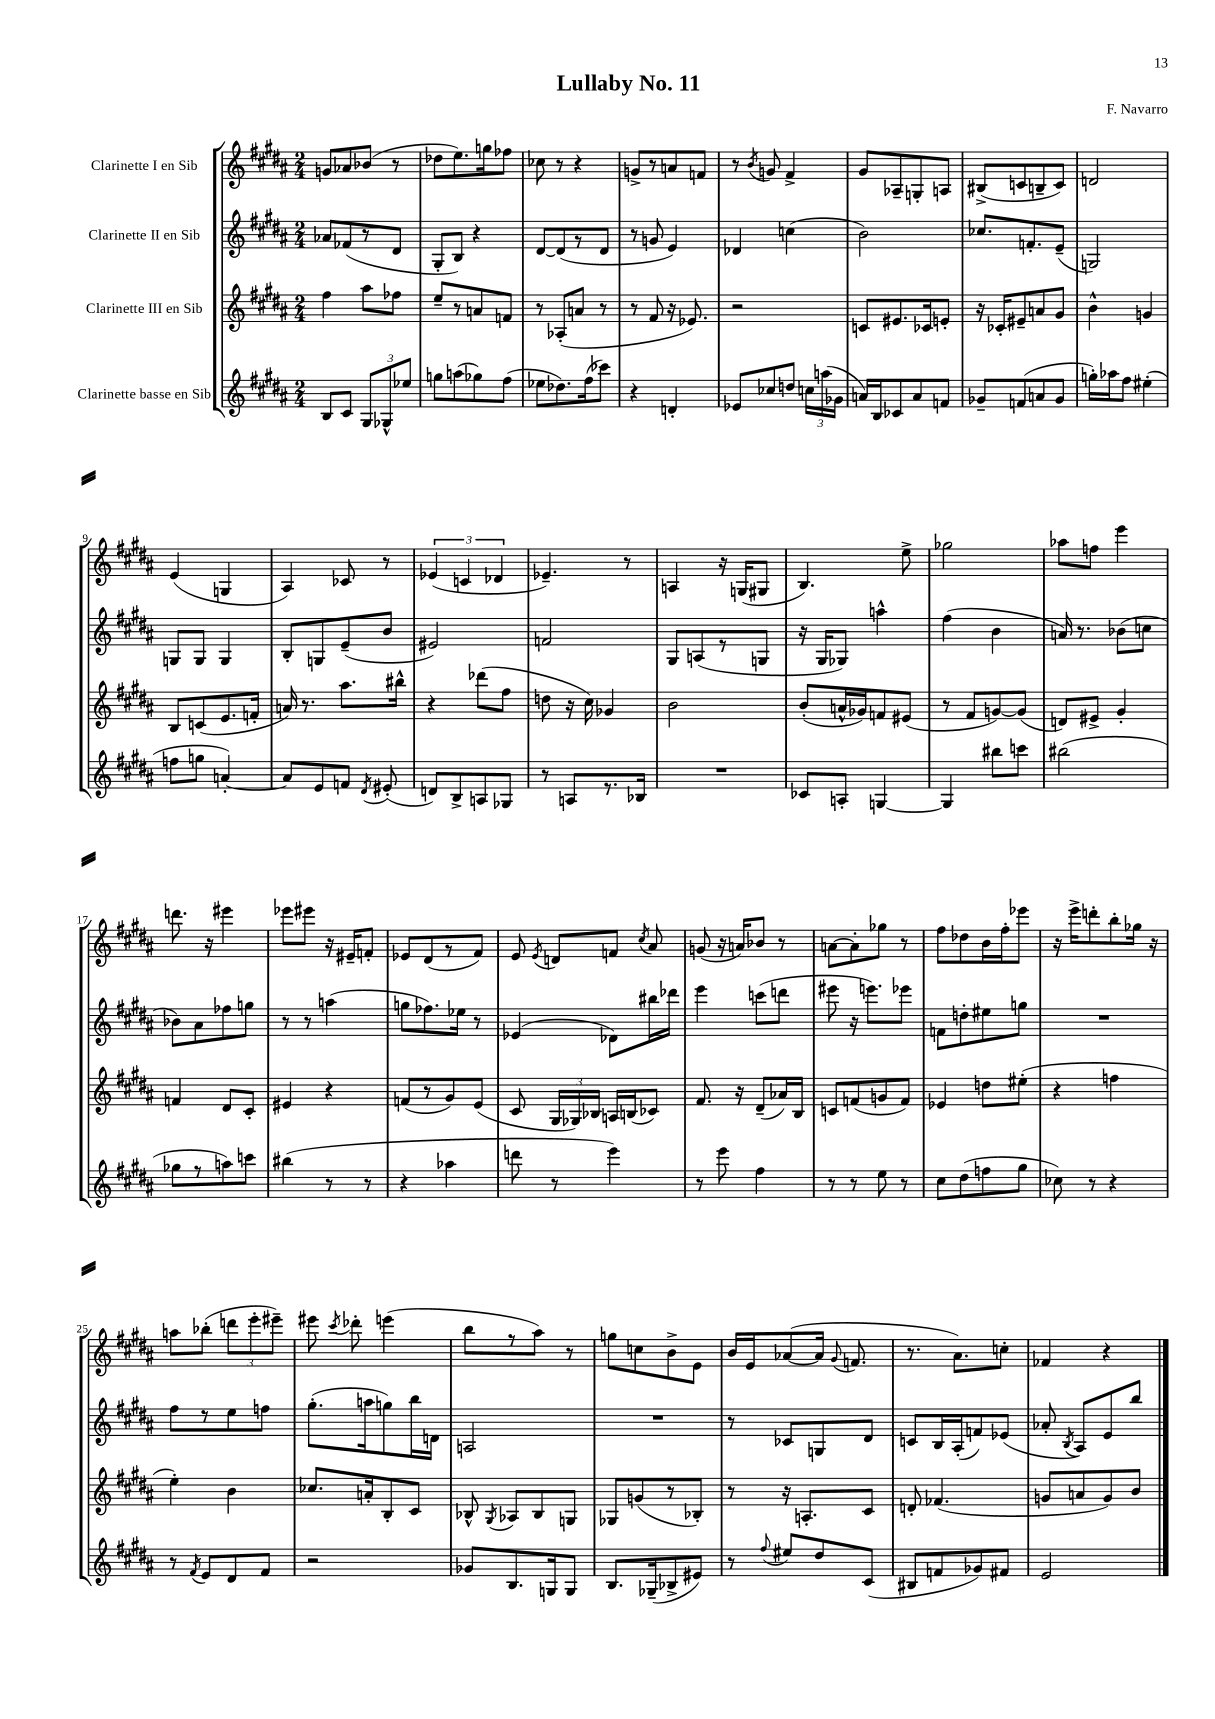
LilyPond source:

\header { title = "Lullaby No. 11" composer = "F. Navarro" }
<<
\new StaffGroup <<
\new Staff = "s0" \with { instrumentName = "Clarinette I en Sib" } {
    \clef treble \key b \major \numericTimeSignature \time 2/4
    \autoBeamOff g'8[ aes'8 bes'8]( r8 |
    des''8[ e''8.) g''16 fes''8] |
    ces''8 r8 r4 |
    g'8[-> r8 a'8 f'8] |
    r8 \acciaccatura { b'8 } g'8 fis'4-> |
    gis'8[ aes8-- g8-. a8] |
    bis8[->( c'8 b8-- c'8]) |
    d'2 |
    e'4( g4 |
    ais4) ces'8 r8 |
    \tuplet 3/2 { ees'4( c'4 des'4 } |
    ees'4.--) r8 |
    a4 r16 g16[( gis8] |
    b4.) e''8-> |
    ges''2 |
    aes''8[ f''8] e'''4 |
    d'''8. r16 eis'''4 |
    ees'''8[ eis'''8] r16 eis'16[-- f'8]-. |
    ees'8[ dis'8( r8 fis'8]) |
    e'8 \acciaccatura { e'8 } d'8[ f'8] \acciaccatura { cis''8 } ais'8 |
    g'8( r16 a'16[) bes'8] r8 |
    a'8[~ a'8-. ges''8] r8 |
    fis''8[ des''8 b'16 fis''16-. ees'''8] |
    r16 e'''16[-> d'''8-. b''8-. ges''16] r16 |
    a''8[ bes''8]-.( \tuplet 3/2 { d'''8[ e'''8-. eis'''8]--) } |
    eis'''8 \acciaccatura { cis'''8 } des'''8-. e'''4( |
    b''8[ r8 ais''8]) r8 |
    g''8[ c''8 b'8-> e'8] |
    b'16[ e'16 aes'8~( aes'16] \appoggiatura { gis'8 } f'8. |
    r8. ais'8.[) c''8]-. |
    fes'4 r4 \bar "|." |
}
\new Staff = "s1" \with { instrumentName = "Clarinette II en Sib" } {
    \clef treble \key b \major \numericTimeSignature \time 2/4
    \autoBeamOff aes'8[ fes'8( r8 dis'8] |
    gis8[-. b8]) r4 |
    dis'8[~ dis'8( r8 dis'8] |
    r8 g'8 e'4) |
    des'4 c''4( |
    b'2) |
    ces''8.[ f'8.-. e'8]--( |
    g2) |
    g8[ g8] g4 |
    b8[-. g8 e'8--( b'8] |
    eis'2) |
    f'2 |
    gis8[ a8( r8 g8] |
    r16 gis16[ ges8]) a''4-^ |
    fis''4( b'4 |
    a'16) r8. bes'8[( c''8] |
    bes'8[) ais'8 fes''8 g''8] |
    r8 r8 a''4( |
    g''8[ fes''8.) ees''16] r8 |
    ees'4( des'8[) bis''16 des'''16] |
    e'''4 c'''8[( d'''8] |
    eis'''8 r16 e'''8.[) ees'''8] |
    f'8[ d''8-. eis''8 g''8] |
    R2 |
    fis''8[ r8 e''8 f''8] |
    gis''8.[-.( a''16 g''8) b''16 d'16] |
    a2 |
    R2 |
    r8 ces'8[ g8 dis'8] |
    c'8[ b16 ais16-.( f'8) ees'8]( |
    aes'8-. \acciaccatura { b8 } ais8[) e'8 b''8] \bar "|." |
}
\new Staff = "s2" \with { instrumentName = "Clarinette III en Sib" } {
    \clef treble \key b \major \numericTimeSignature \time 2/4
    \autoBeamOff fis''4 ais''8[ fes''8] |
    e''8[-- r8 a'8 f'8] |
    r8 aes8[-.( a'8] r8 |
    r8 fis'8 r16 ees'8.) |
    r2 |
    c'8[ eis'8. ces'16 e'8]-. |
    r16 ces'16[-. eis'8-- a'8 gis'8] |
    b'4-^ g'4 |
    b8[ c'8( e'8. f'16]-. |
    a'16) r8. ais''8.[ bis''16]-^ |
    r4 des'''8[( fis''8] |
    d''8 r16 cis''16) ges'4 |
    b'2 |
    b'8[-.( a'16-^ ges'16) f'8 eis'8]( |
    r8 fis'8[ g'8~) g'8]( |
    d'8[) eis'8]-> gis'4-. |
    f'4 dis'8[ cis'8]-. |
    eis'4 r4 |
    f'8[( r8 gis'8) e'8]( |
    cis'8 \tuplet 3/2 { gis16[ ges16) bes16] } a16[ b16( ces'8]) |
    fis'8. r16 dis'8[--( aes'16) b16] |
    c'8[ f'8( g'8 f'8]) |
    ees'4 d''8[ eis''8]-.( |
    r4 f''4 |
    e''4-.) b'4 |
    ces''8.[ a'16-. b8-. cis'8] |
    bes8-^ \acciaccatura { gis8 } aes8[ bes8 g8] |
    ges8[ g'8( r8 bes8]-.) |
    r8 r16 a8.[-. cis'8] |
    d'8-. fes'4.( |
    g'8[ a'8 g'8) b'8] \bar "|." |
}
\new Staff = "s3" \with { instrumentName = "Clarinette basse en Sib" } {
    \clef treble \key b \major \numericTimeSignature \time 2/4
    \autoBeamOff b8[ cis'8] \tuplet 3/2 { gis8[ ges8-^ ees''8] } |
    g''8[ a''8( ges''8) fis''8]( |
    ees''8[ des''8.) fis''16( ces'''8]) |
    r4 d'4-. |
    ees'8[ ces''8 d''8] \tuplet 3/2 { c''16[ a''16( ges'16] } |
    a'16[) b16 ces'8 a'8 f'8] |
    ges'8[-- f'8( a'8 ges'8] |
    g''16[-.) aes''16 fis''8] eis''4-.( |
    f''8[ g''8] a'4~-.) |
    a'8[ e'8 f'8] \acciaccatura { dis'8 } eis'8-.( |
    d'8[) b8-> a8 ges8] |
    r8 a8[ r8. bes16] |
    R2 |
    ces'8[ a8]-. g4~ |
    g4 bis''8[ c'''8] |
    bis''2( |
    ges''8[ r8 a''8) c'''8] |
    bis''4( r8 r8 |
    r4 aes''4 |
    d'''8 r8 e'''4) |
    r8 e'''8 fis''4 |
    r8 r8 e''8 r8 |
    cis''8[ dis''8( f''8 gis''8] |
    ces''8) r8 r4 |
    r8 \acciaccatura { fis'8 } e'8[ dis'8 fis'8] |
    r2 |
    ges'8[ b8. g16 g8] |
    b8.[ ges16--( bes8-> eis'8]) |
    r8 \appoggiatura { fis''8 } eis''8[ dis''8 cis'8]( |
    bis8[ f'8 ges'8) fis'8] |
    e'2 \bar "|." |
}
>>
>>
